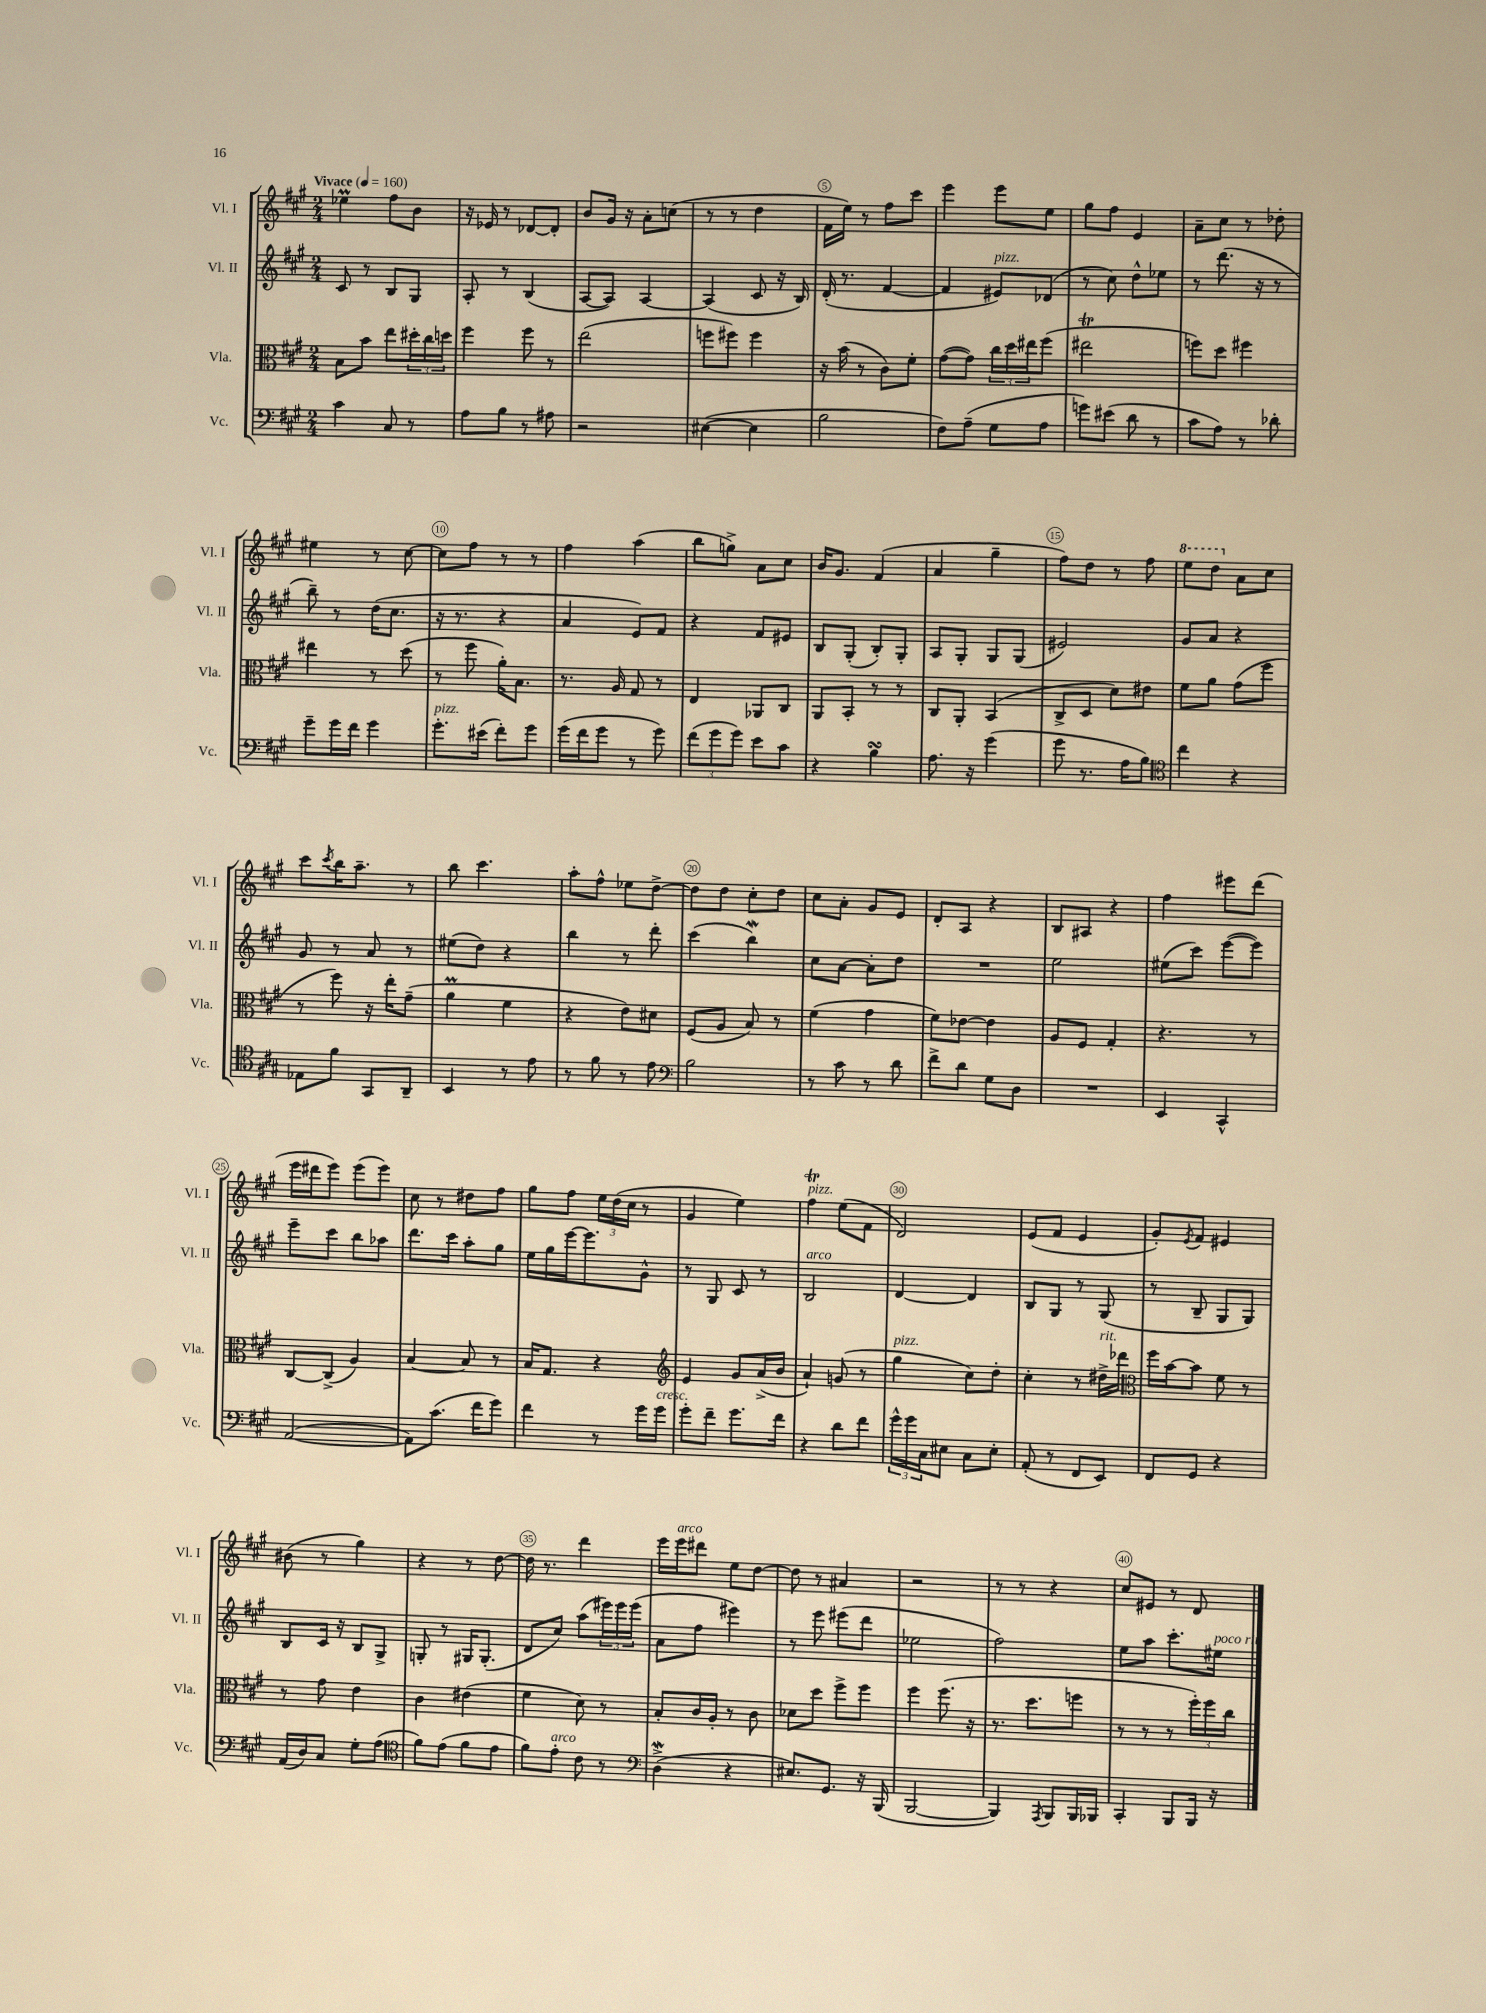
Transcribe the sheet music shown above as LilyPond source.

<<
\new StaffGroup <<
\new Staff = "s0" \with { instrumentName = "Vl. I" shortInstrumentName = "Vl. I" } {
    \clef treble \key a \major \numericTimeSignature \time 2/4 \tempo "Vivace" 4 = 160
    ees''4\prall fis''8 b'8 |
    r16 ees'16 r8 des'8~ des'8-. |
    b'8 gis'16 r16 a'8-. c''8( |
    r8 r8 d''4 |
    fis'16 e''16) r8 fis''8 cis'''8 |
    e'''4 e'''8 e''8 |
    gis''8 fis''8 e'4 |
    a'8-- cis''8 r8 des''8-. |
    eis''4 r8 cis''8~ |
    cis''8 fis''8 r8 r8 |
    fis''4 a''4( |
    b''8 g''8->) a'8 cis''8 |
    b'16 gis'8. fis'4( |
    a'4 gis''4-- |
    fis''8) d''8 r8 fis''8 |
    \ottava #1 e'''8 d'''8 \ottava #0 a'8 cis''8 |
    cis'''8 \acciaccatura { cis'''8 } b''16 a''8.-- r8 |
    b''8 cis'''4. |
    a''8-. fis''8-^ ees''8 d''8~-> |
    d''8 d''8 cis''8-. d''8 |
    cis''8 a'8-. gis'8 e'8 |
    d'8-. a8 r4 |
    b8 ais8 r4 |
    fis''4 eis'''8 d'''8( |
    e'''16 dis'''16 e'''8) e'''8( e'''8) |
    cis''8 r8 dis''8 fis''8 |
    gis''8 fis''8 \tuplet 3/2 { e''16 d''16( cis''16 } r8 |
    gis'4 e''4) |
    fis''4\trill^\markup { \italic "pizz." } e''8( fis'8 |
    d'2) |
    e'8( fis'8 e'4 |
    gis'8-.) \acciaccatura { e'8 } fis'8 eis'4 |
    bis'8( r8 gis''4) |
    r4 r8 d''8~ |
    d''16 r8. d'''4 |
    e'''16 e'''16^\markup { \italic "arco" } dis'''8 e''8 d''8~ |
    d''8 r8 ais'4 |
    r2 |
    r8 r8 r4 |
    cis''8 eis'8 r8 d'8 \bar "|." |
}
\new Staff = "s1" \with { instrumentName = "Vl. II" shortInstrumentName = "Vl. II" } {
    \clef treble \key a \major \numericTimeSignature \time 2/4
    cis'8 r8 b8 gis8 |
    a8-. r8 b4( |
    a8~ a8) a4~ |
    a4( cis'8 r16 b16) |
    d'16-.( r8. fis'4~ |
    fis'4 eis'8^\markup { \italic "pizz." }) des'8( |
    r8 cis''8) d''8-^ ees''8 |
    r8 d'''8.( r16 r8 |
    b''8--) r8 d''16( cis''8. |
    r16 r8. r4 |
    a'4 e'8) fis'8 |
    r4 fis'8 eis'8 |
    b8 gis8-.( b8-.) gis8-. |
    a8 gis8-. gis8 gis8( |
    eis'2) |
    gis'8 a'8 r4 |
    gis'8 r8 a'8 r8 |
    eis''8( d''8) r4 |
    b''4 r8 d'''8-. |
    cis'''4( b''4\mordent) |
    cis''8 a'8~ a'8-. d''8 |
    R2 |
    e''2 |
    eis''8( cis'''8) e'''8~( e'''8) |
    e'''8-- cis'''8 b''8 aes''8 |
    d'''8. cis'''16 a''8-. gis''8 |
    e''16 gis''16 e'''16~ e'''8. gis'8-^ |
    r8 gis8 cis'8 r8 |
    b2^\markup { \italic "arco" } |
    d'4~ d'4 |
    b8 gis8 r8 gis8( |
    r8 b8-- gis8 gis8) |
    b8 cis'16 r16 b8 gis8-> |
    g8-. r8 gis16 gis8.-.( |
    d'8 cis''8) a''8( \tuplet 3/2 { eis'''16) eis'''16 eis'''16( } |
    a'8 fis''8 eis'''4) |
    r8 e'''8 eis'''8( d'''8 |
    ees''2 |
    fis''2) |
    e''8 a''8 cis'''8.-. eis''16^\markup { \italic "poco rit." } \bar "|." |
}
\new Staff = "s2" \with { instrumentName = "Vla." shortInstrumentName = "Vla." } {
    \clef alto \key a \major \numericTimeSignature \time 2/4
    b8 b'8 e''8 \tuplet 3/2 { dis''16-. cis''16 d''16 } |
    fis''4 fis''8 r8 |
    e''2( |
    f''8 fis''8) fis''4 |
    r16 b'16( r8 cis'8) fis'8-. |
    gis'8~( gis'8) \tuplet 3/2 { cis''16 d''16 eis''16 } fis''8( |
    eis''2\trill |
    f''8) d''8 fis''4 |
    eis''4 r8 d''8( |
    r8 fis''8 a'16-.) b8. |
    r8. a16 gis8 r8 |
    e4 aes,8 cis8 |
    a,8 b,8-. r8 r8 |
    cis8 a,8-. b,4( |
    cis8-> d8 d'8) eis'8 |
    fis'8 a'8 gis'8( fis''8 |
    r8 fis''8) r16 e''16-. gis'8--( |
    a'4\prall fis'4 |
    r4 e'8) dis'8 |
    fis8( a8 b8) r8 |
    fis'4( gis'4 |
    fis'8) ees'8~ ees'4 |
    a8 fis8 gis4-. |
    r4. r8 |
    cis8~ cis8->( a4) |
    b4~ b8 r8 |
    b16 gis8. r4 |
    \clef treble e'4 gis'8 a'16->( b'16 |
    a'4-!) g'8( r8 |
    gis''4^\markup { \italic "pizz." } cis''8) d''8-. |
    cis''4-. r8 dis''16->^\markup { \italic "rit." } des'''16 |
    \clef alto fis''16 b'16~ b'8 fis'8 r8 |
    r8 gis'8 e'4 |
    cis'4 eis'4( |
    fis'4 d'8) r8 |
    b8-. cis'16 a16-. r8 cis'8 |
    des'8 d''8 fis''8-> fis''8 |
    fis''4 fis''8.( r16 |
    r8. d''8. f''8 |
    r8 r8 r8 \tuplet 3/2 { fis''16-.) fis''16 cis''16 } \bar "|." |
}
\new Staff = "s3" \with { instrumentName = "Vc." shortInstrumentName = "Vc." } {
    \clef bass \key a \major \numericTimeSignature \time 2/4
    cis'4 cis8 r8 |
    a8 b8 r8 ais8 |
    r2 |
    eis4~( eis4 |
    b2 |
    fis8) a8--( gis8 a8 |
    g'8) eis'8( d'8 r8 |
    cis'8 a8) r8 des'8-. |
    gis'8-- gis'16 fis'16 gis'4 |
    gis'8.-.^\markup { \italic "pizz." } eis'16( fis'8-.) gis'8 |
    gis'16( fis'16 gis'8 r8 gis'8) |
    \tuplet 3/2 { fis'8( gis'8 gis'8) } e'8 cis'8 |
    r4 b4\turn |
    a8. r16 gis'4( |
    gis'8 r8. a16 b8) |
    \clef tenor cis''4 r4 |
    ees8 fis'8 gis,8 a,8-- |
    b,4 r8 e'8 |
    r8 fis'8 r8 e'8 |
    \clef bass b2 |
    r8 cis'8 r8 d'8 |
    fis'8-> d'8 gis8 d8 |
    R2 |
    e,4 cis,4-^ |
    a,2~( |
    a,8) cis'8.( fis'16 gis'8) |
    fis'4 r8 gis'16 gis'16^\markup { \italic "cresc." } |
    gis'8-. fis'8-- gis'8. fis'16 |
    r4 d'8 fis'8 |
    \tuplet 3/2 { gis'16-^ gis'16 cis16 } eis8 cis8 eis8-. |
    a,8-.( r8 fis,8 e,8) |
    fis,8 gis,8 r4 |
    a,16( d16) cis8 gis8-. a8( |
    \clef tenor fis'8) e'8( fis'8 e'8 |
    fis'8) e'8-.^\markup { \italic "arco" } cis'8 r8 |
    \clef bass d4->\mordent( r4 |
    eis8.) gis,8. r16 b,,16( |
    b,,2~ |
    b,,4) \acciaccatura { a,,8 } b,,8 b,,16 bes,,16 |
    cis,4-. b,,8 b,,16 r16 \bar "|." |
}
>>
>>
\layout { \context { \Score \override BarNumber.break-visibility = ##(#f #t #t) barNumberVisibility = #(every-nth-bar-number-visible 5) \override BarNumber.stencil = #(make-stencil-circler 0.1 0.3 ly:text-interface::print) } }
